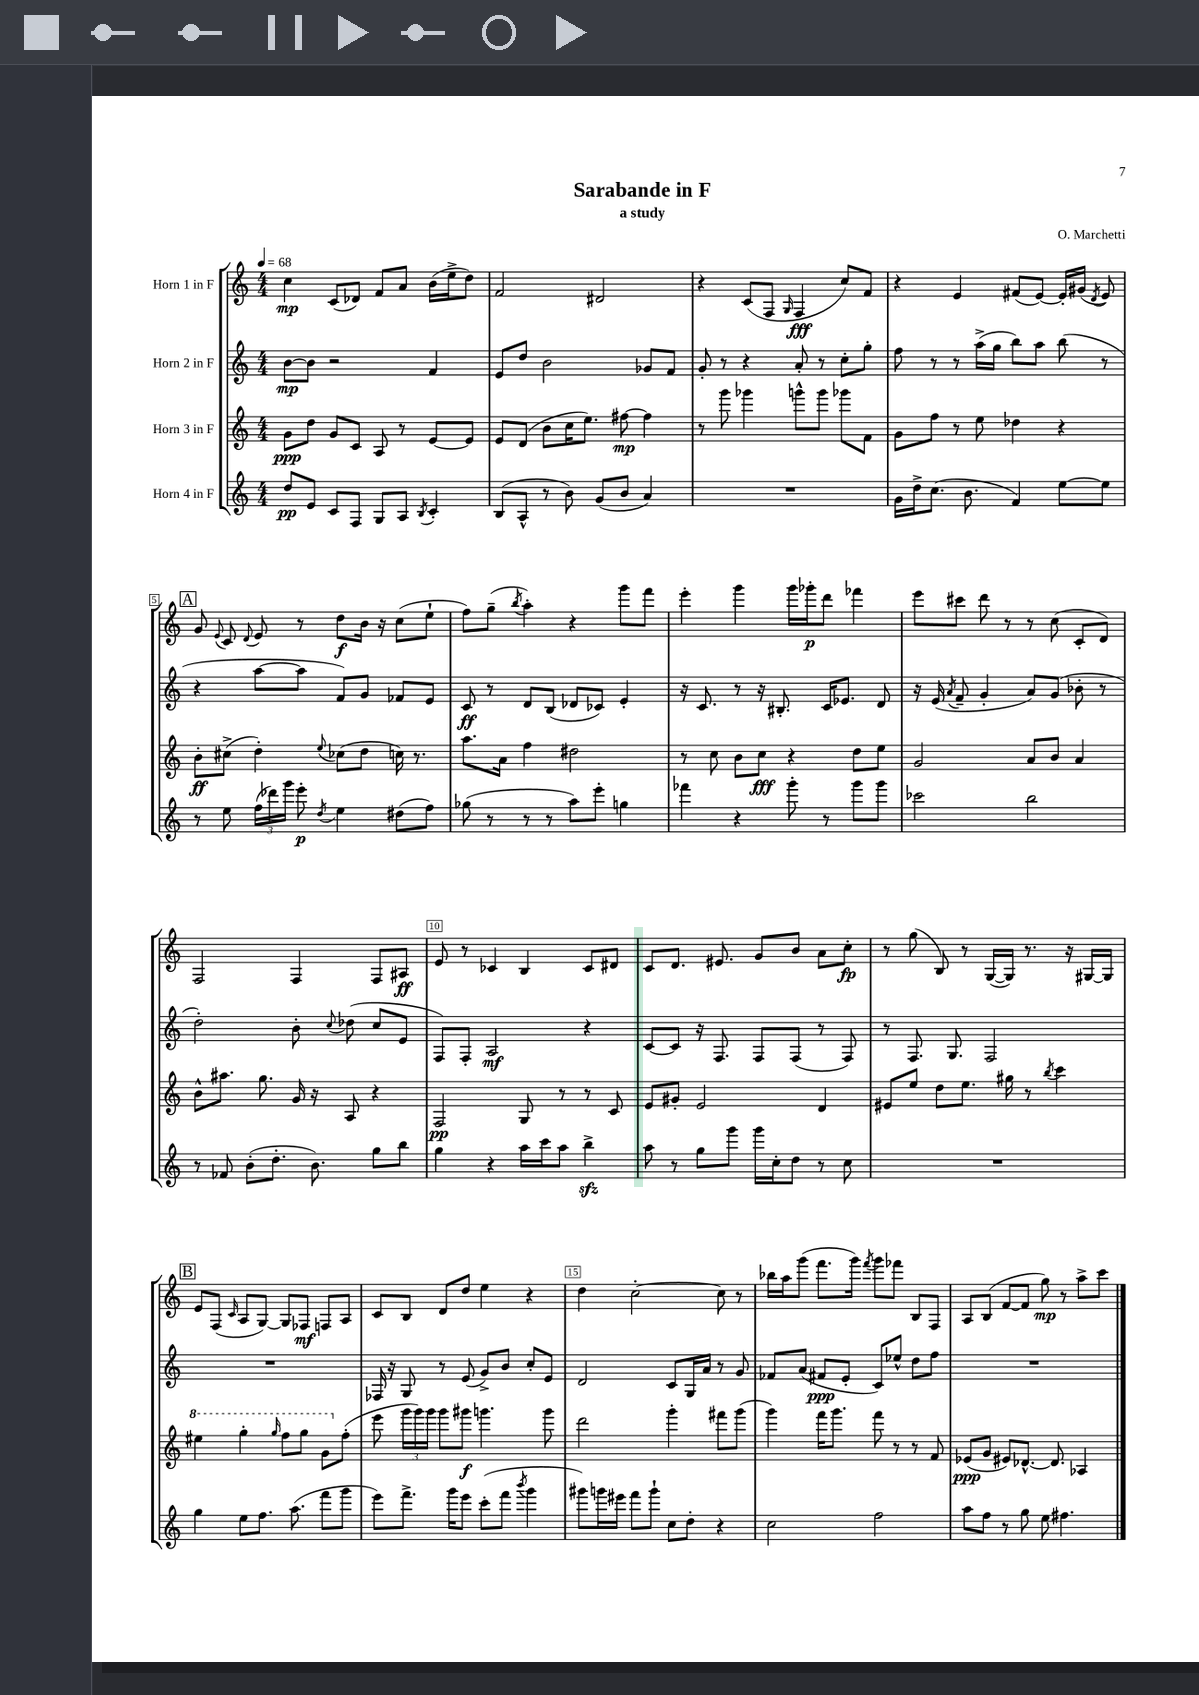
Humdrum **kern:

**kern	**kern	**kern	**kern
*staff4	*staff3	*staff2	*staff1
*clefG2	*clefG2	*clefG2	*clefG2
*k[]	*k[]	*k[]	*k[]
*M4/4	*M4/4	*M4/4	*M4/4
*MM68	*MM68	*MM68	*MM68
8dd	8g	[8b	4cc
8e	8dd	8b]	.
8c	8g	2r	(8c
8F	8c	.	8d-)
8G	8A	.	8f
8A	8r	.	8a
8qB	.	.	.
4c'	[8e	4f	(16b
.	.	.	16ee^
.	8e]	.	8dd)
=	=	=	=
(8B	8e	8e	2f
8A^^	(8d	8dd	.
8r	8b	2b	.
8b)	16cc	.	.
.	8.ee)	.	.
(8g	.	.	2d#
8b	[8ff#	.	.
4a)	4ff#]	8g-	.
.	.	8f	.
=	=	=	=
1r	8r	8g'	4r
.	8ggg	8r	.
.	4ggg-	4r	(8c
.	.	.	8F
.	.	.	16qqG
.	8ggg^^	8a'	4F
.	8ggg	8r	.
.	8ggg-	8cc'	8cc)
.	8f	8gg'	8f
=	=	=	=
16g	8g	8ff	4r
16dd^	.	.	.
(8.cc	8ff	8r	.
.	8r	8r	4e
8.b	.	.	.
.	8ee	(16aa^	.
.	.	16gg	.
4f)	4dd-	8bb)	(8f#
.	.	8aa	[8e)
[8ee	4r	(8bb	16e']
.	.	.	(16g#
.	.	.	8qd
8ee]	.	8r	8e)
=	=	=	=
8r	8b'	4r	8g
.	.	.	8qqe
8ee	(8cc#^	.	8c
.	.	.	8qqd
(24ff	4dd')	[8aa	8e
24ddd-)	.	.	.
24ggg	.	.	.
8eee'	.	8aa]	8r
8qdd	8qqee	.	.
4ee	(8cc-	8f)	8dd
.	8dd	8g	16b
.	.	.	16r
(8dd#	16cc)	8f-	(8cc
.	8.r	.	.
8ff)	.	8e	8ee`
=	=	=	=
(8gg-	8.aa	8c	8ff)
8r	.	8r	(8gg~
.	16a	.	.
.	.	.	8qbb
8r	4ff	8d	4aa')
8r	.	(8B	.
8aa)	2dd#	8d-	4r
8eee'	.	8c-)	.
4gg	.	4e'	8ggg
.	.	.	8fff
=	=	=	=
4fff-	8r	16r	4eee'
.	.	8.c	.
.	8cc	.	.
4r	8b	8r	4ggg
.	8cc	16r	.
.	.	8.B#'	.
8ggg'	4r	.	16ggg
.	.	.	16ggg-'
8r	.	16c	8ddd
.	.	8.e-	.
8ggg	8dd	.	4fff-
8ggg	8ee	8d	.
=	=	=	=
2ccc-	2g	16r	8eee
.	.	(16e	.
.	.	8qa	.
.	.	8f~	8ccc#
.	.	4g'	8ddd
.	.	.	8r
2bb	8a	8a)	8r
.	8b	(8g	(8cc
.	4a	8b-'	8c'
.	.	8r	8d)
=	=	=	=
8r	8b^^	2dd')	2F
8f-	8.aa#	.	.
(8b'	.	.	.
.	8.gg	.	.
8.dd'	.	.	.
.	16g	8b'	4F
8.b)	16r	.	.
.	.	8qqcc	.
.	8A	(8dd-	.
8gg	4r	8cc	8F
8bb	.	8e	8A#
=	=	=	=
4gg	2F	8F)	8e
.	.	8F'	8r
4r	.	2A	4c-
16aa	8G	.	4B
16ccc	.	.	.
8aa	8r	.	.
4bb^	8r	4r	8c-
.	8c	.	8d#
=	=	=	=
8aa	8e	[8c	8c
8r	8g#'	8c]	8.d
8gg	2e	16r	.
.	.	8.F	8.e#
8ggg	.	.	.
16ggg	.	8F	8g
16cc'	.	.	.
8dd	.	(8F	8b
8r	4d	8r	8a
8cc	.	8F)	8cc'
=	=	=	=
1r	8e#	8r	8r
.	8ee	8.F	(8gg
.	8dd	.	8B)
.	.	8.G	.
.	8.ee	.	8r
.	.	2F	([16G
.	16gg#	.	16G])
.	8r	.	8.r
.	8qbb	.	.
.	4ccc	.	.
.	.	.	16r
.	.	.	[16G#
.	.	.	16G#]
=	=	=	=
4gg	4eee#	1r	8e
.	.	.	(8F
.	.	.	16qqc
8ee	4ggg'	.	8A
8.ff	.	.	[8G)
.	16qqggg	.	.
.	8fff	.	8G]
(8.aa	.	.	.
.	8ggg	.	8F-
8fff	8gg	.	8F
8ggg	(8ff'	.	8A
=	=	=	=
8eee)	8eee	16F-	8c
.	.	16r	.
8.fff^	24ggg	8G	8B
.	24ggg)	.	.
.	24ggg	.	.
.	8ggg	8r	8d
16ggg	.	.	.
8eee	8ggg#	(8e	8dd
(8ccc'	4.ggg	8g^)	4ee
8fff	.	8b	.
8qbbb	.	.	.
4ggg	.	8cc'	4r
.	8ggg	8e	.
=	=	=	=
8ggg#)	2ddd	2d	4dd
16ggg	.	.	.
16eee#	.	.	.
8fff	.	.	[2cc'
8ggg`	.	.	.
8cc	4ggg'	8c	.
8dd'	.	16G	.
.	.	16a	.
4r	8fff#	8r	8cc]
.	(8ggg	8g	8r
=	=	=	=
2cc	4ggg)	8f-	16bb-
.	.	.	16aa
.	.	(8a	(8ggg
.	16fff	8f#	8.fff
.	8.ggg	.	.
.	.	8e'	.
.	.	.	16ggg)
.	.	.	8qfff
2ff	8fff	8c)	8ggg
.	8r	8ee-^^	8fff-
.	8r	8dd	8B
.	8f	8ff	8F
=	=	=	=
8aa	(8e-	1r	8A
8ff	8g	.	(8B
8r	8e#)	.	[8f
8gg	[8.d-^^	.	8f]
8ee	.	.	8gg)
.	8.d-]	.	.
4.ff#	.	.	8r
.	4A-	.	8aa^
.	.	.	8ccc
==	==	==	==
*-	*-	*-	*-
